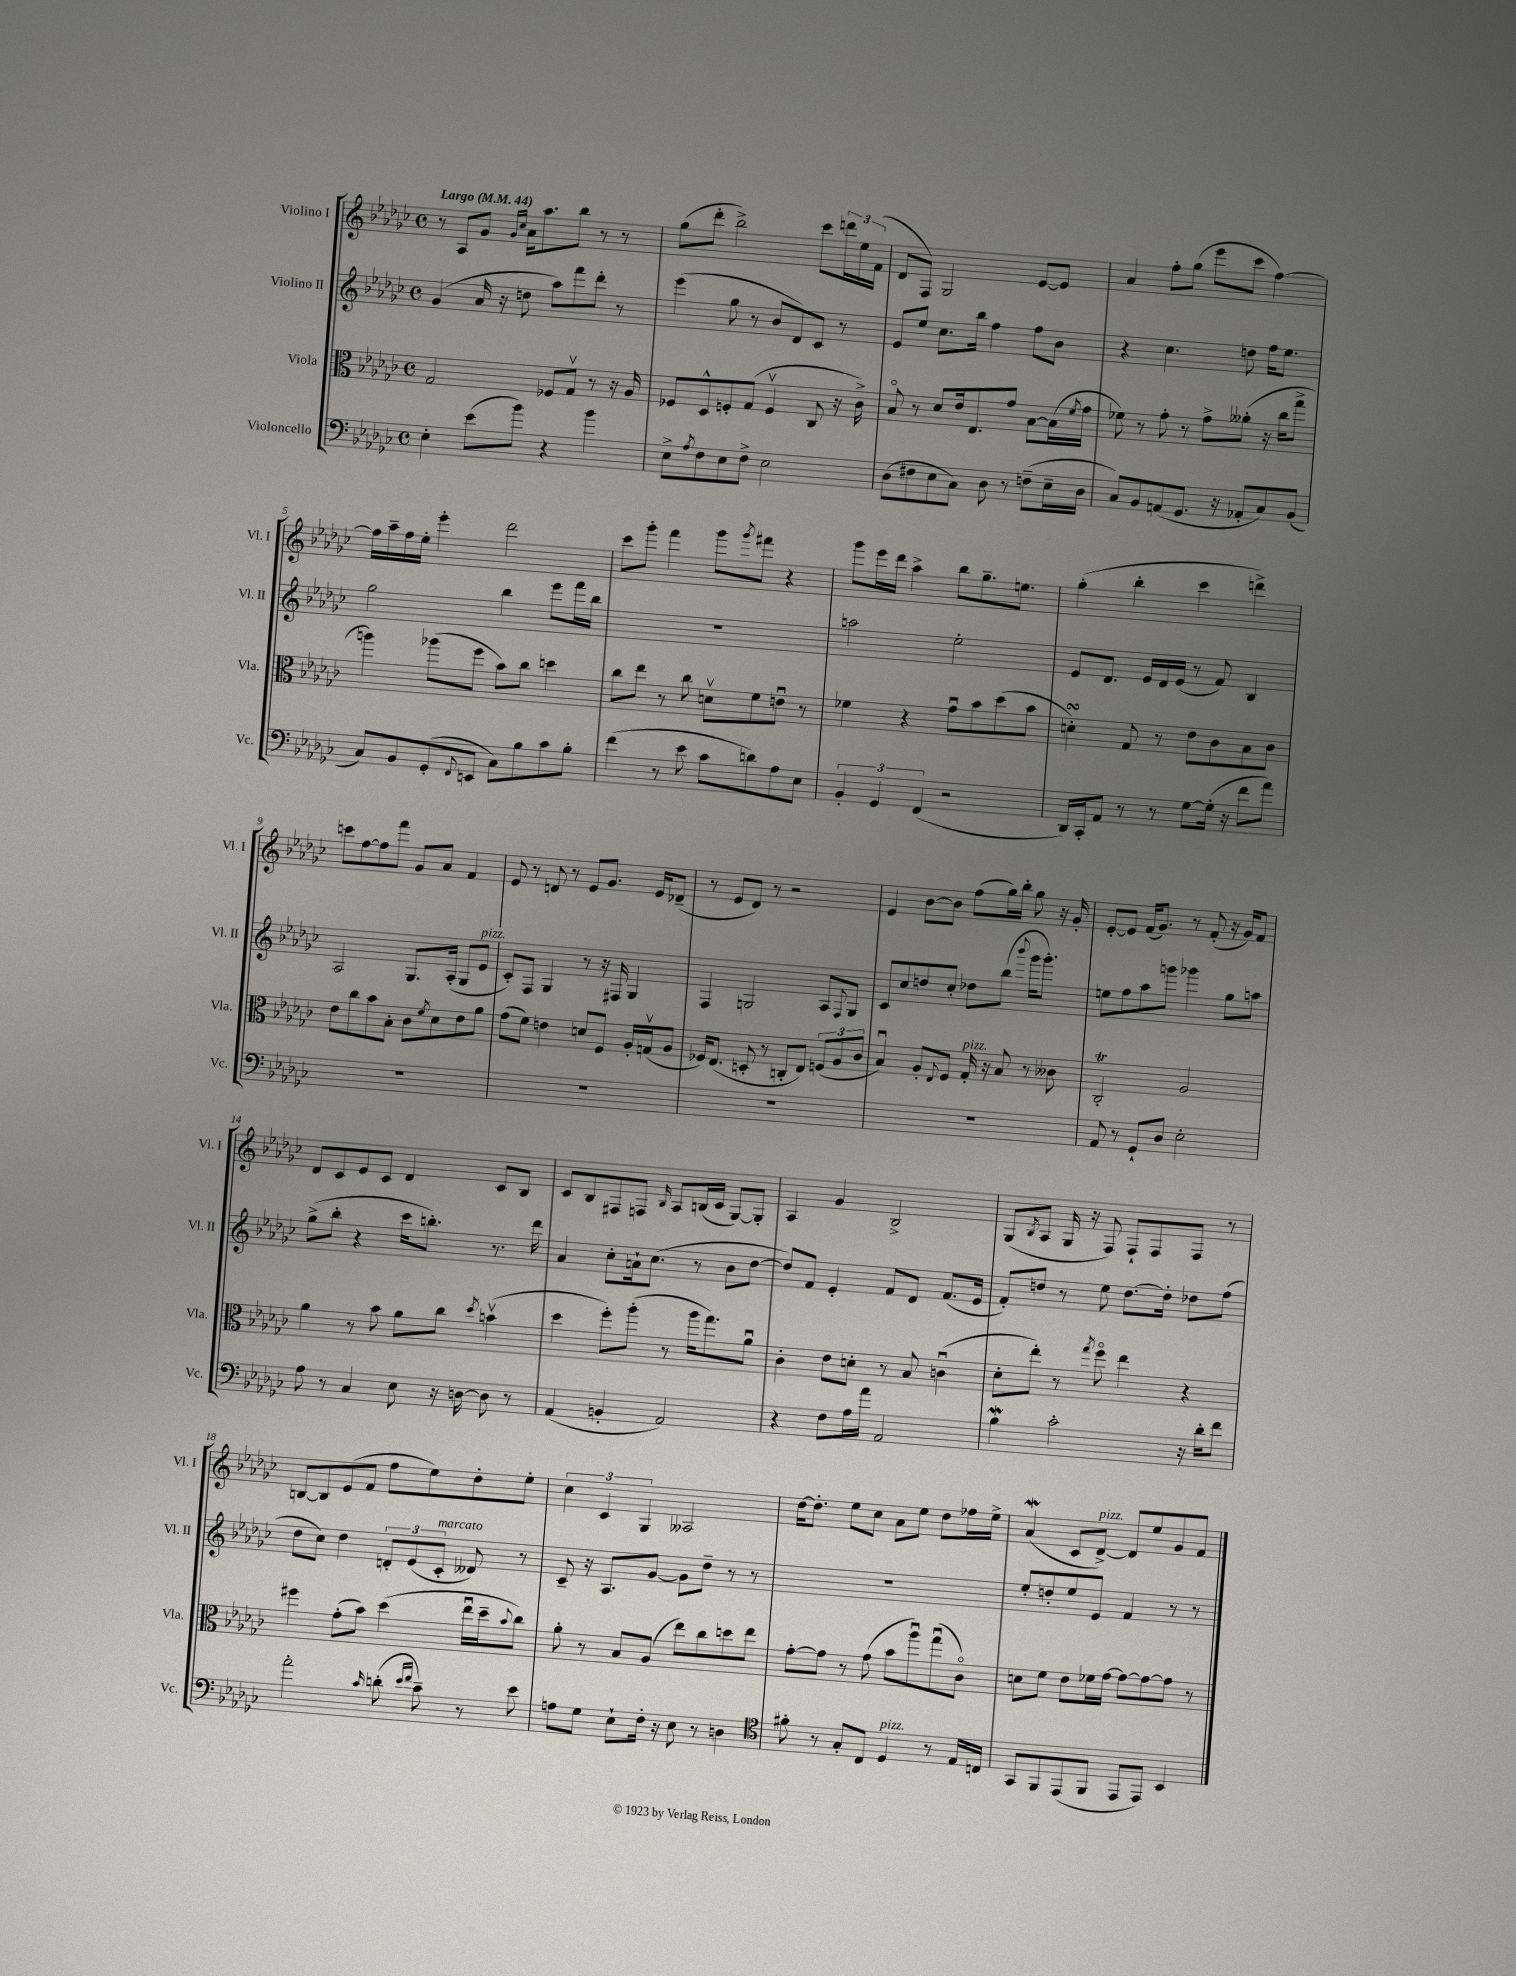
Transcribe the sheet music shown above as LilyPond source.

<<
\new StaffGroup <<
\new Staff = "s0" \with { instrumentName = "Violino I" shortInstrumentName = "Vl. I" } {
    \clef treble \key ges \major \defaultTimeSignature \time 4/4 \tempo "Largo" 4 = 44
    r8 aes8 ges'8 \grace { ges'16 ces''16 } aes'16 aes''8. bes''8 r8 r8 |
    ges''8( des'''8-. bes''2->) ces'''8 \tuplet 3/2 { d'''16 ees''16 f'16( } |
    des'8 f8) ges2 ees'8~ ees'8 |
    aes'4 f''8-. ges''8( ees'''8 ces'''8 f''4~) |
    f''16 aes''16-- f''16 ees''16-. ees'''4-. des'''2 |
    ces'''8 ges'''8-. f'''4 ges'''8 \acciaccatura { ges'''8 } fis'''8 r4 |
    ges'''8 ees'''16 des'''16 aes''4-> bes''8 ges''8.-- e''8. |
    ges''4-.( bes''4-. ces'''4 d'''4->) |
    c'''8 f''8~ f''8 f'''8 ges'8 aes'8 f'4 |
    ees'8 r8 d'8 r8 ees'8 ges'8. ees'16 des'8--( |
    r8 ees'8 des'8) r8 r2 |
    ees'4 bes'8~ bes'8 f''8( ges''16) bes''16-. ges''8 r16 ges'16-. |
    ees'8~-. ees'8 f'16( ges'8.) r8 f'8-.( r16 ges'16) f'8 |
    des'8 ces'8 ees'8 ces'8 des'4 ces'8 bes8 |
    ces'8 bes8 fis8 f8 \grace { bes16 } aes8 b16( ces'16 ges8~) ges8-. |
    aes4 ges'4 bes2-> |
    ges8( \acciaccatura { bes8 } aes8 ges16 r16 f8) f8-! f8 f8 r8 |
    b8~ b8 ees'8( f'8 f''8 ees''8) des''8-. ees''8-. |
    \tuplet 3/2 { ces''4 ces'4 ges4 } aeses2 |
    des''16~ des''8.-. ees''8 ces''8 aes'8 ees''8 des''8 fes''16 ees''16-> |
    aes'4\mordent( ces'8 des'8~->^\markup { \italic "pizz." }) des'8 ees''8 ges'8 f'8 \bar "|." |
}
\new Staff = "s1" \with { instrumentName = "Violino II" shortInstrumentName = "Vl. II" } {
    \clef treble \key ges \major \defaultTimeSignature \time 4/4
    ges'4( aes'16 r16 d''8 aes''8) f'''8 des'''8-. r8 |
    ees'''4( ges''8 r8 bes'8 des'8) ces'8 r8 |
    ees'8 ees''8 ces''8. bes''16 f''4 f''8 bes'8 |
    r4 ces''4. d''8 f''16 ees''8. |
    ges''2 bes''4 ees'''8 f'''16 bes''16 |
    R1 |
    a''2 ees''2-. |
    ees'8 des'8. ees'16 des'16 ees'16( r8 f'8) bes4 |
    aes2 ges8. aes16-.( ges8 ees'8^\markup { \italic "pizz." } |
    ces'8-.) f8 ges4 r8 r16 fis16 ges4 |
    f4 g2 aes8 \appoggiatura { f8 } g8 |
    ces'8 ces''8 d''8 ces''8-. des''8 bes''8( \appoggiatura { bes'''8 } ges'''16 ges'''8.-.) |
    e''8 f''8 aes''8 g'''8 ges'''4 ges''8 a''8 |
    ges''8->( bes''8-. r4 ces'''16 b''8.-.) r8. des'''16 |
    aes'4 ces''8-. a'16-! ces''8.( r8 bes'8 des''8~ |
    des''8) f'8 ees'4-. f'8 des'8 f'8.( ees'16 |
    f'8-.) d''8 r8 ees''8 d''8.~ d''16-. des''8 f''8( |
    des''8 ces''8) des''4 \tuplet 3/2 { d'8-. ees'8( ces'8-.^\markup { \italic "marcato" } } deses'8) r8 |
    ces'8-- r16 aes8. ges'8~ ges'8 des''8-- r8 r8 |
    R1 |
    ees''8-. d''8-. ees''8 ees'8 f'4 r8 r8 \bar "|." |
}
\new Staff = "s2" \with { instrumentName = "Viola" shortInstrumentName = "Vla." } {
    \clef alto \key ges \major \defaultTimeSignature \time 4/4
    ges2 fes8 ges8\upbow r8 r16 aes16 |
    fes8 des8-^ f8-. ges8( f4\upbow ces8 r16 ces'16->) |
    bes8\flageolet r8 des'8 ees'16 ees8. ges'8 bes8~ bes16( \acciaccatura { f'8 } ges'16 |
    fes'8) r8 ges'8-. r8 ges'8-> aeses'8-.( r16 ces''16 ges''8-> |
    a''4) aes''8( f''8 bes'8) ces''8 d''4 |
    ces''8 ees''8 r8 ces''8 d'8\upbow f'8 e'8\downbow r8 |
    fes'4 r4 ges'8\downbow bes'8 des''8( bes'8 |
    d'4-.\turn) ges8 r8 ees'8 ces'8 bes8 ces'8 |
    ees'8 ces''8 bes'8 bes8-. ces'8 \acciaccatura { f'8 } des'8 ees'8 aes'8 |
    ges'8( f'8) e'4 d'8 f8 aes16-. g16\upbow( aes8 |
    fes16) ees8.( d8-. r8 c8-. ees8) \tuplet 3/2 { f8( aes8 ces'8 } |
    bes4\downbow) aes8-. \appoggiatura { ees8 } f8 ges16-.^\markup { \italic "pizz." } r16 bes8 r8 ceses'8 |
    ces2-.\trill aes2 |
    aes'4 r8 bes'8 aes'8 ces''8 \acciaccatura { des''8 } b'4\upbow( |
    des''4 f''8-.) aes''8-.( r8 aes''16 ges''8.) aes'8\downbow |
    ces'4-. ees'8 d'8-. r8 bes8 c'4\downbow( |
    des'8-. ees''8-.) r8 \acciaccatura { ges''8 } f''8\flageolet ees''4 r4 |
    fis''4 ges'8-.( bes'8) des''4( ees''16\downbow des''16-- \appoggiatura { bes'8 } ces''8) |
    aes'8-. r8 bes8 aes8( ees''8) ces''8 d''8 ees''8 |
    ges'8~-. ges'8 r8 ges'8( bes'8 aes''8\downbow) ges''8\downbow( ces'8\flageolet) |
    d'8 f'8 ees'8 fes'16 ges'16~ ges'8~ ges'8~ ges'8 r8 \bar "|." |
}
\new Staff = "s3" \with { instrumentName = "Violoncello" shortInstrumentName = "Vc." } {
    \clef bass \key ges \major \defaultTimeSignature \time 4/4
    ees4-. ees'8( bes'8) r4 bes'4 |
    ees8-> \acciaccatura { aes8 } f8 ees8 f8-> ees2 |
    des8( fis8 ees8 ces8) des8 r8 f8--( ees16-- des16 |
    ces8) bes,8 a,8( ges,8. r16 aes,8-. ces8) bes,8( |
    ces8) bes,8 ges,8-.( \appoggiatura { f,8 } e,8 ces8) bes8 ces'8 bes8-. |
    f'4( r8 ees'8 ces'8 d'8) aes8 ees8 |
    \tuplet 3/2 { bes,4-. ges,4 f,4( } r2 |
    des,16) ces,16-. aes,8 r8 r8 ges8~ ges16-.( r16 f'8 aes'8) |
    R1 |
    R1 |
    R1 |
    R1 |
    aes,8 r8 ges,8-! des8 ees2-. |
    aes8 r8 ces4 ees8 r16 d16~ d8 r8 |
    aes,4( b,4-. aes,2) |
    r4 f8 aes16 aes'16 aes,2 |
    bes4\mordent ces'2-. r16 des'16-. f'8 |
    aes'2-. \grace { ces'16 } d'8-.( \grace { ees'16 f'16 } ces'8--) r8 ees'8 |
    a8 ges8 ees8-! f16-. r16 ees8 r8 d4 |
    \clef tenor fis'8-. r8 ges8-. ces8 des4^\markup { \italic "pizz." } r8 ees16 c16 |
    ges,8 f,8 ees,8( f,8 ees,8 ees,8) bes,4 \bar "|." |
}
>>
>>
